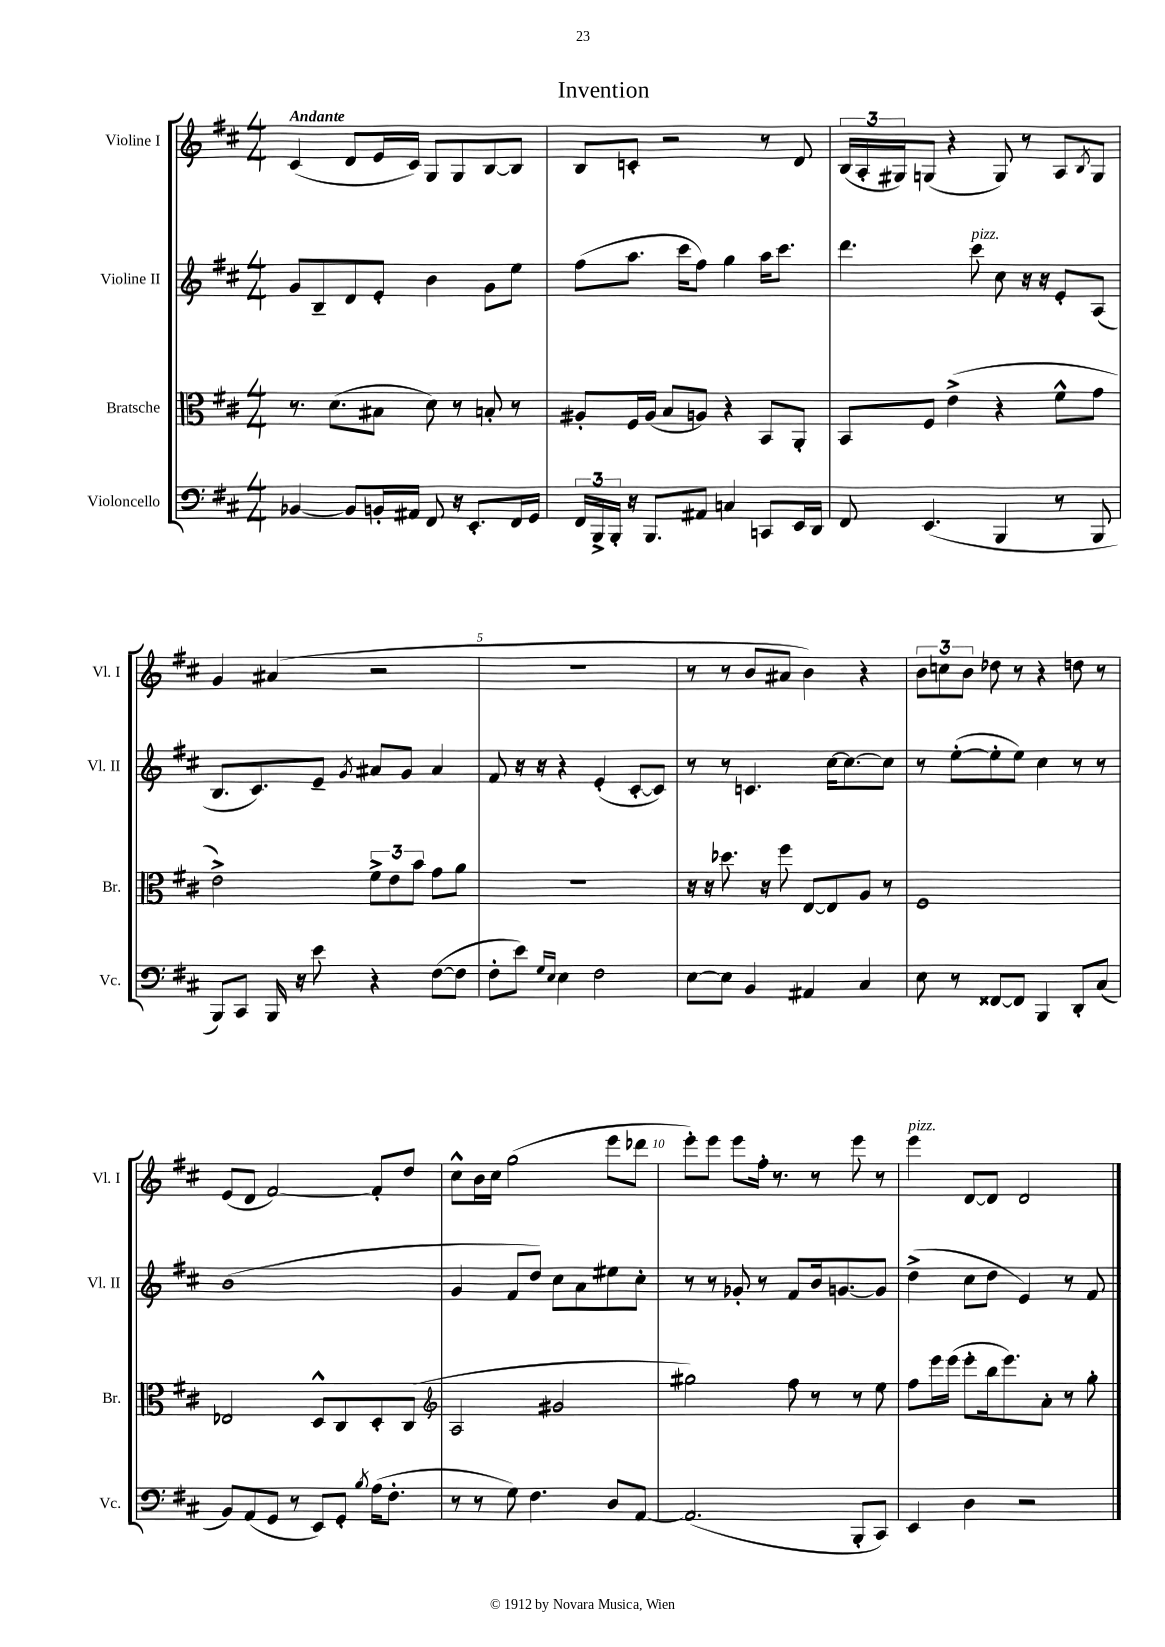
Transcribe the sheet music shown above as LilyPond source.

\header { title = "Invention" }
<<
\new StaffGroup <<
\new Staff = "s0" \with { instrumentName = "Violine I" shortInstrumentName = "Vl. I" } {
    \clef treble \key d \major \numericTimeSignature \time 4/4 \tempo "Andante"
    cis'4( d'8 e'16 cis'16) g8 g8 b8~ b8 |
    b8 c'8-. r2 r8 d'8 |
    \tuplet 3/2 { b16( a16-. gis16) } g8( r4 g8) r8 a8 \acciaccatura { b8 } g8 |
    g'4 ais'4( r2 |
    r1 |
    r8 r8 b'8 ais'8 b'4) r4 |
    \tuplet 3/2 { b'8 c''8 b'8 } des''8 r8 r4 d''8 r8 |
    e'8( d'8 fis'2~) fis'8-. d''8 |
    cis''8-^ b'16 cis''16 g''2( e'''8 des'''8 |
    e'''8-.) e'''8 e'''8 fis''16-. r8. r8 e'''8 r8 |
    e'''4^\markup { \italic "pizz." } d'8~ d'8 d'2 \bar "|." |
}
\new Staff = "s1" \with { instrumentName = "Violine II" shortInstrumentName = "Vl. II" } {
    \clef treble \key d \major \numericTimeSignature \time 4/4
    g'8 b8-- d'8 e'8-. b'4 g'8 e''8 |
    fis''8( a''8. cis'''16 fis''8) g''4 a''16 cis'''8. |
    d'''4. cis'''8^\markup { \italic "pizz." } cis''8 r16 r16 e'8-. a8( |
    b8. cis'8.) e'8-- \acciaccatura { g'8 } ais'8 g'8 ais'4 |
    fis'8 r16 r16 r4 e'4-.( cis'8~-. cis'8) |
    r8 r8 c'4. cis''16~ cis''8.~ cis''8 |
    r8 e''8~-.( e''8-. e''8) cis''4 r8 r8 |
    b'1( |
    g'4 fis'8 d''8) cis''8 a'8 eis''8 cis''8-. |
    r8 r8 ges'8-. r8 fis'8 b'16 g'8.~ g'8 |
    d''4->( cis''8 d''8 e'4) r8 fis'8 \bar "|." |
}
\new Staff = "s2" \with { instrumentName = "Bratsche" shortInstrumentName = "Br." } {
    \clef alto \key d \major \numericTimeSignature \time 4/4
    r8. d'8.( bis8 d'8) r8 b8-. r8 |
    ais8-. fis16 ais16( b8 a8) r4 b,8 a,8-. |
    b,8 fis8 e'4->( r4 fis'8-^ g'8 |
    e'2->) \tuplet 3/2 { fis'8-> e'8 b'8 } g'8 a'8 |
    R1 |
    r16 r16 des''8. r16 fis''8 e8~ e8 a8 r8 |
    fis1 |
    ees2 d8-^ cis8 d8-. cis8( |
    \clef treble a2 gis'2 |
    gis''2) fis''8 r8 r8 e''8 |
    fis''8 e'''16 e'''16( e'''8-. b''16 e'''8.) a'8-. r8 g''8-. \bar "|." |
}
\new Staff = "s3" \with { instrumentName = "Violoncello" shortInstrumentName = "Vc." } {
    \clef bass \key d \major \numericTimeSignature \time 4/4
    bes,4~ bes,8 b,16-. ais,16 fis,8 r16 e,8.-. fis,16 g,16 |
    \tuplet 3/2 { fis,16 b,,16-> b,,16-. } r16 b,,8. ais,8 c4 c,8 e,16 d,16 |
    fis,8 e,4.( b,,4 r8 b,,8 |
    b,,8) cis,8 b,,16 r16 e'8 r4 fis8~( fis8 |
    fis8-. e'8) \grace { g16 e16 } e4 fis2 |
    e8~ e8 b,4 ais,4 cis4 |
    e8 r8 fisis,8~ fisis,8 b,,4 d,8-. cis8( |
    b,8) a,8( g,8 r8 e,8) g,8-. \acciaccatura { b8 } a16( fis8.-. |
    r8 r8 g8) fis4. d8 a,8~ |
    a,2.( b,,8-. cis,8) |
    e,4 d4 r2 \bar "|." |
}
>>
>>
\layout { \context { \Score \override BarNumber.break-visibility = ##(#f #t #t) barNumberVisibility = #(every-nth-bar-number-visible 5) } }
